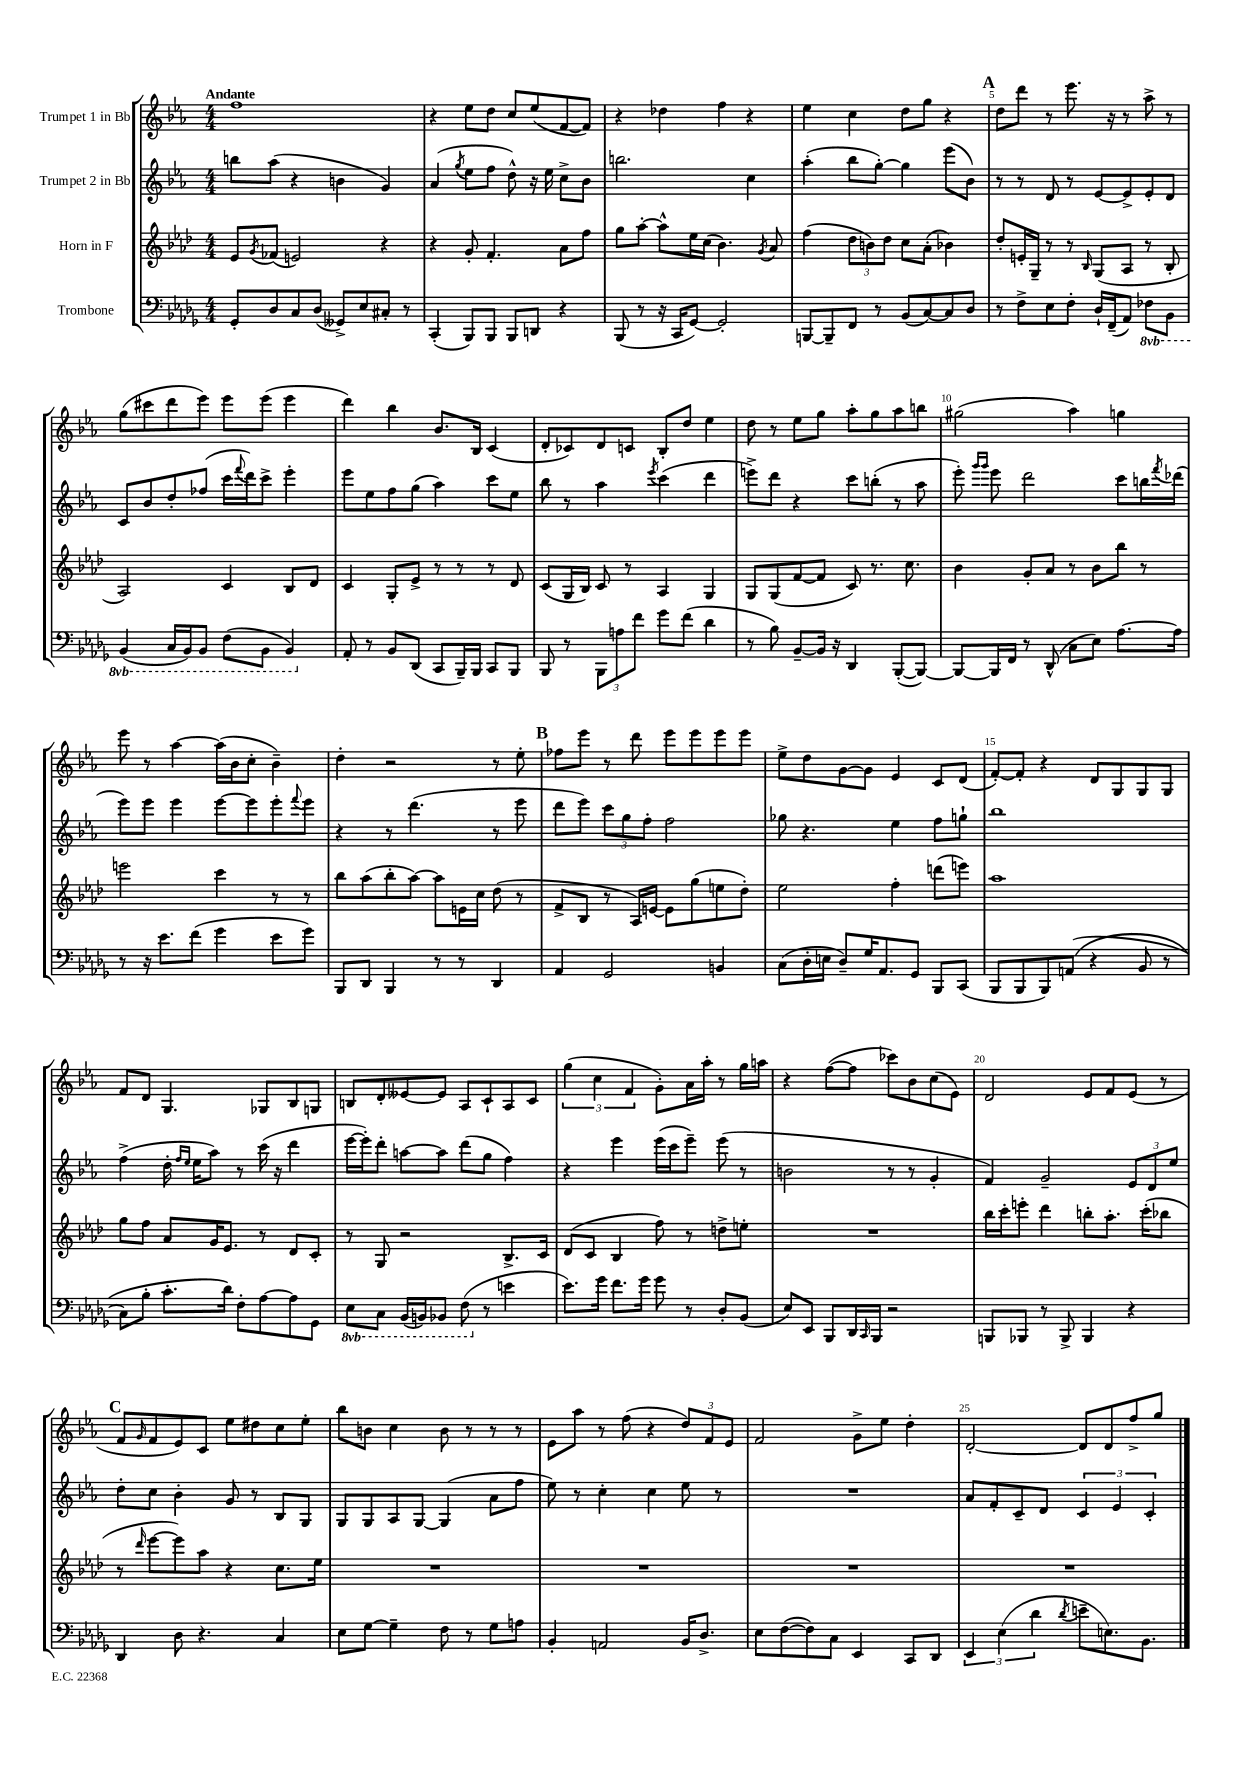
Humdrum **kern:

**kern	**kern	**kern	**kern
*staff4	*staff3	*staff2	*staff1
*clefF4	*clefG2	*clefG2	*clefG2
*k[b-e-a-d-g-]	*k[b-e-a-d-]	*k[b-e-a-]	*k[b-e-a-]
*M4/4	*M4/4	*M4/4	*M4/4
8GG-'	8e-	8bb	1ff
.	8qg	.	.
8D-	(8f-	(8aa-	.
8C	2e)	4r	.
(8D-	.	.	.
8GG--^)	.	4b	.
8E-	.	.	.
8C#'	4r	4g)	.
8r	.	.	.
=	=	=	=
(4CC'	4r	(4a-	4r
.	.	8qgg	.
8BBB-)	8g'	8ee-	8ee-
8BBB-	4.f'	8ff	8dd
8BBB-	.	8dd^^)	8cc
8DD	.	16r	(8ee-
.	.	16ee-	.
4r	8a-	8cc^	[8f
.	8ff	8b-	8f])
=	=	=	=
(8BBB-	8gg	2.bb	4r
8r	[8aa-'	.	.
16r	8aa-^^]	.	4dd-
16CC	.	.	.
[8GG-)	16ee-	.	.
.	(16cc	.	.
2GG-']	4.b-)	.	4ff
.	.	4cc	4r
.	8qg	.	.
.	8a-	.	.
=	=	=	=
[8BBB	(4ff	(4aa-'	4ee-
8BBB~]	.	.	.
8FF	12dd-	8bb-	4cc
.	12b)	.	.
8r	.	[8gg')	.
.	12dd-	.	.
(8BB-	8cc	4gg]	8dd
[8C)	(8a-'	.	8gg
8C]	4b-)	(8eee-	4r
8D-	.	8b-)	.
=	=	=	=
8r	8dd-'	8r	8dd
8F^	16e'	8r	8ddd
.	16G~	.	.
8E-	8r	8d	8r
8F'	8r	8r	8.eee-
.	16qqB-	.	.
16D-`	(8G	[8e-	.
(16FF~	.	.	16r
8AA-)	8A-	8e-^]	8r
8FF-	8r	8e-'	8aa-^
8BBB-	8B-'	8d	8r
=	=	=	=
(4BBB-	2A-)	8c	(8gg
.	.	8b-	8ccc#
16CC	.	8dd'	8ddd
16BBB-)	.	.	.
8BBB-	.	(8ff-	8eee-)
(8FF	4c	16ccc	8eee-
.	.	8qqfff	.
.	.	16ddd)	.
8BBB-	.	8ccc^	(8eee-
4BBB-)	8B-	4eee-'	4eee-
.	8d-	.	.
=	=	=	=
8AA-'	4c	8eee-	4ddd)
8r	.	8ee-	.
8BB-	8G'	8ff	4bb-
(8DD-	8e-^	(8gg	.
8CC	8r	4aa-)	8.b-
16BBB-~)	8r	.	.
16BBB-	.	.	16B-
8CC	8r	8ccc	(4c
8BBB-	8d-	8ee-	.
=	=	=	=
8BBB-	(8c	8bb-	8d'
8r	16G	8r	8c-)
.	16B-)	.	.
12BBB-	8c	4aa-	8d
12A	.	.	.
.	8r	.	8c
12f	.	.	.
.	.	8qeee-	.
8g-	4A-	(4ccc	8B-'
(8f	.	.	8dd
4d-	4G	4ddd	4ee-
=	=	=	=
8r	8G	8eee^)	8dd
8B-)	(8G	8ddd	8r
[8BB-~	[8f	4r	8ee-
16BB-]	8f]	.	8gg
16r	.	.	.
4DD-	8c)	8ccc	8aa-'
.	8.r	(8bb'	8gg
([8BBB-'	.	8r	8aa-
.	8.cc	.	.
8BBB-_)	.	8aa-	8bb
=	=	=	=
8BBB-_	4b-	8eee-')	(2gg#
.	.	16qqggg	.
.	.	16qqggg	.
16BBB-]	.	8eee-	.
16FF	.	.	.
8r	8g'	2ddd	.
(8DD-^^	8a-	.	.
8C	8r	.	4aa-)
8E-)	8b-	.	.
[8.A-	8bb-	8ccc	4gg
.	8r	16bb	.
.	.	8qfff	.
16A-]	.	(16ddd-	.
=	=	=	=
8r	2eee	8eee-)	8eee-
16r	.	8eee-	8r
8.e-	.	.	.
.	.	4eee-	[4aa-
(8f	.	.	.
4g-	4ccc	[8eee-	(16aa-]
.	.	.	16b-
.	.	8eee-]	8cc'
8e-	8r	8eee-'	4b-~)
.	.	8qqfff	.
8g-)	8r	8eee-	.
=	=	=	=
8BBB-	8bb-	4r	4dd'
8DD-	(8aa-	.	.
4BBB-	8bb-'	8r	2r
.	[8aa-)	(4.ddd	.
8r	8aa-]	.	.
8r	16e	.	.
.	16cc	.	.
4DD-	(8dd-	8r	8r
.	8r	8eee-	8ee-'
=	=	=	=
4AA-	8f^	8ddd	8ff-
.	8B-	8eee-)	8eee-
2GG-	8r	12ccc	8r
.	.	12gg	.
.	16A-)	.	8ddd
.	.	12ff'	.
.	[16e	.	.
.	8e]	2ff	8eee-
.	(8gg	.	8eee-
4BB	8ee	.	8eee-
.	8dd-')	.	8eee-
=	=	=	=
(8C	2ee-	8gg-	8ee-^
16D-'	.	4.r	8dd
16E	.	.	.
8D-~)	.	.	[8g
16G-	.	.	8g]
8.AA-	.	.	.
.	4ff'	4ee-	4e-
8GG-	.	.	.
8BBB-	(8ddd	8ff	8c
(8CC	8eee)	8gg`	(8d
=	=	=	=
8BBB-	1aa-	1bb-	[8f')
8BBB-	.	.	8f']
8BBB-)	.	.	4r
&((8AA	.	.	.
4r	.	.	8d
.	.	.	8G
8BB-	.	.	8G
8r	.	.	8G
=	=	=	=
8C)	8gg	(4ff^	8f
8B-'	8ff	.	8d
8.c'	8a-	16dd'	4.G
.	.	16qqff	.
.	.	16qqee-	.
.	.	16ee-	.
.	16g	8aa-)	.
16d-&)	8.e-	.	.
8F'	.	8r	.
[8A-	8r	(16ccc	8G-
.	.	16r	.
8A-]	8d-	4ddd	8B-
8GG-	8c'	.	8G
=	=	=	=
8EE-	8r	[16eee-	8B
.	.	16eee-'])	.
8CC	8G	8ddd'	8d'
(16BBB-	2r	[8aa	[8e--
16BBB)	.	.	.
8BBB-	.	8aa]	8e--]
(8FF	.	(8ddd	8A-
8r	.	8gg	8c`
4e	8.B-^	4ff)	8A-
.	.	.	8c
.	16c	.	.
=	=	=	=
8.e-)	(8d-	4r	(6gg
.	8c	.	.
.	.	.	6cc
16g-	.	.	.
8.f	4B-	4eee-	.
.	.	.	6f
16g-	.	.	.
8g-	8ff)	(16eee-	8g')
.	.	16ccc	.
8r	8r	8eee-~)	16a-
.	.	.	16aa-'
8D-'	8dd^	(8eee-	8r
(8BB-	8ee'	8r	16gg
.	.	.	16aa
=	=	=	=
8E-)	1r	2b	4r
8EE-	.	.	.
8BBB-	.	.	([8ff
16DD-	.	.	8ff]
16qqCC	.	.	.
16BBB-	.	.	.
2r	.	8r	8ccc-)
.	.	8r	8b-
.	.	4g'	(8cc
.	.	.	8e-)
=	=	=	=
8BBB	16bb-	4f)	2d
.	16ccc'	.	.
8BBB-	8eee'	.	.
8r	4ddd-	2g~	.
8BBB-^	.	.	.
4BBB-	8bb'	.	8e-
.	8.aa-'	.	8f
4r	.	12e-	(8e-
.	(16ccc'	.	.
.	.	12d	.
.	8bb-	.	8r
.	.	12ee-	.
=	=	=	=
4DD-	8r	8dd'	8f
.	16qqddd-	.	16qqg
.	[8eee-	8cc	8f
8D-	8eee-])	4b-'	8e-)
4.r	8aa-	.	8c
.	4r	8g	8ee-
.	.	8r	8dd#
4C	8.cc	8B-	8cc
.	.	8G	8ee-'
.	16ee-	.	.
=	=	=	=
8E-	1r	8G	8bb-
[8G-	.	8G	8b
4G-~]	.	8A-	4cc
.	.	[8G	.
8F	.	(4G]	8b
8r	.	.	8r
8G-	.	8a-	8r
8A	.	8ff	8r
=	=	=	=
4BB-'	1r	8ee-)	8e-
.	.	8r	8aa-
2AA	.	4cc'	8r
.	.	.	(8ff
.	.	4cc	4r
16BB-	.	8ee-	12dd)
8.D-^	.	.	.
.	.	.	12f
.	.	8r	.
.	.	.	12e-
=	=	=	=
8E-	1r	1r	2f
([8F	.	.	.
8F])	.	.	.
8C	.	.	.
4EE-	.	.	8g^
.	.	.	8ee-
8CC	.	.	4dd'
8DD-	.	.	.
=	=	=	=
6EE-	1r	8a-	[2d'
.	.	8f'	.
(6E-	.	.	.
.	.	8c~	.
6d-	.	.	.
.	.	8d	.
8qd-	.	.	.
8e~	.	6c	8d]
8.E)	.	.	8d
.	.	6e-	.
.	.	.	8ff^
8.BB-	.	.	.
.	.	6c'	.
.	.	.	8gg
==	==	==	==
*-	*-	*-	*-
